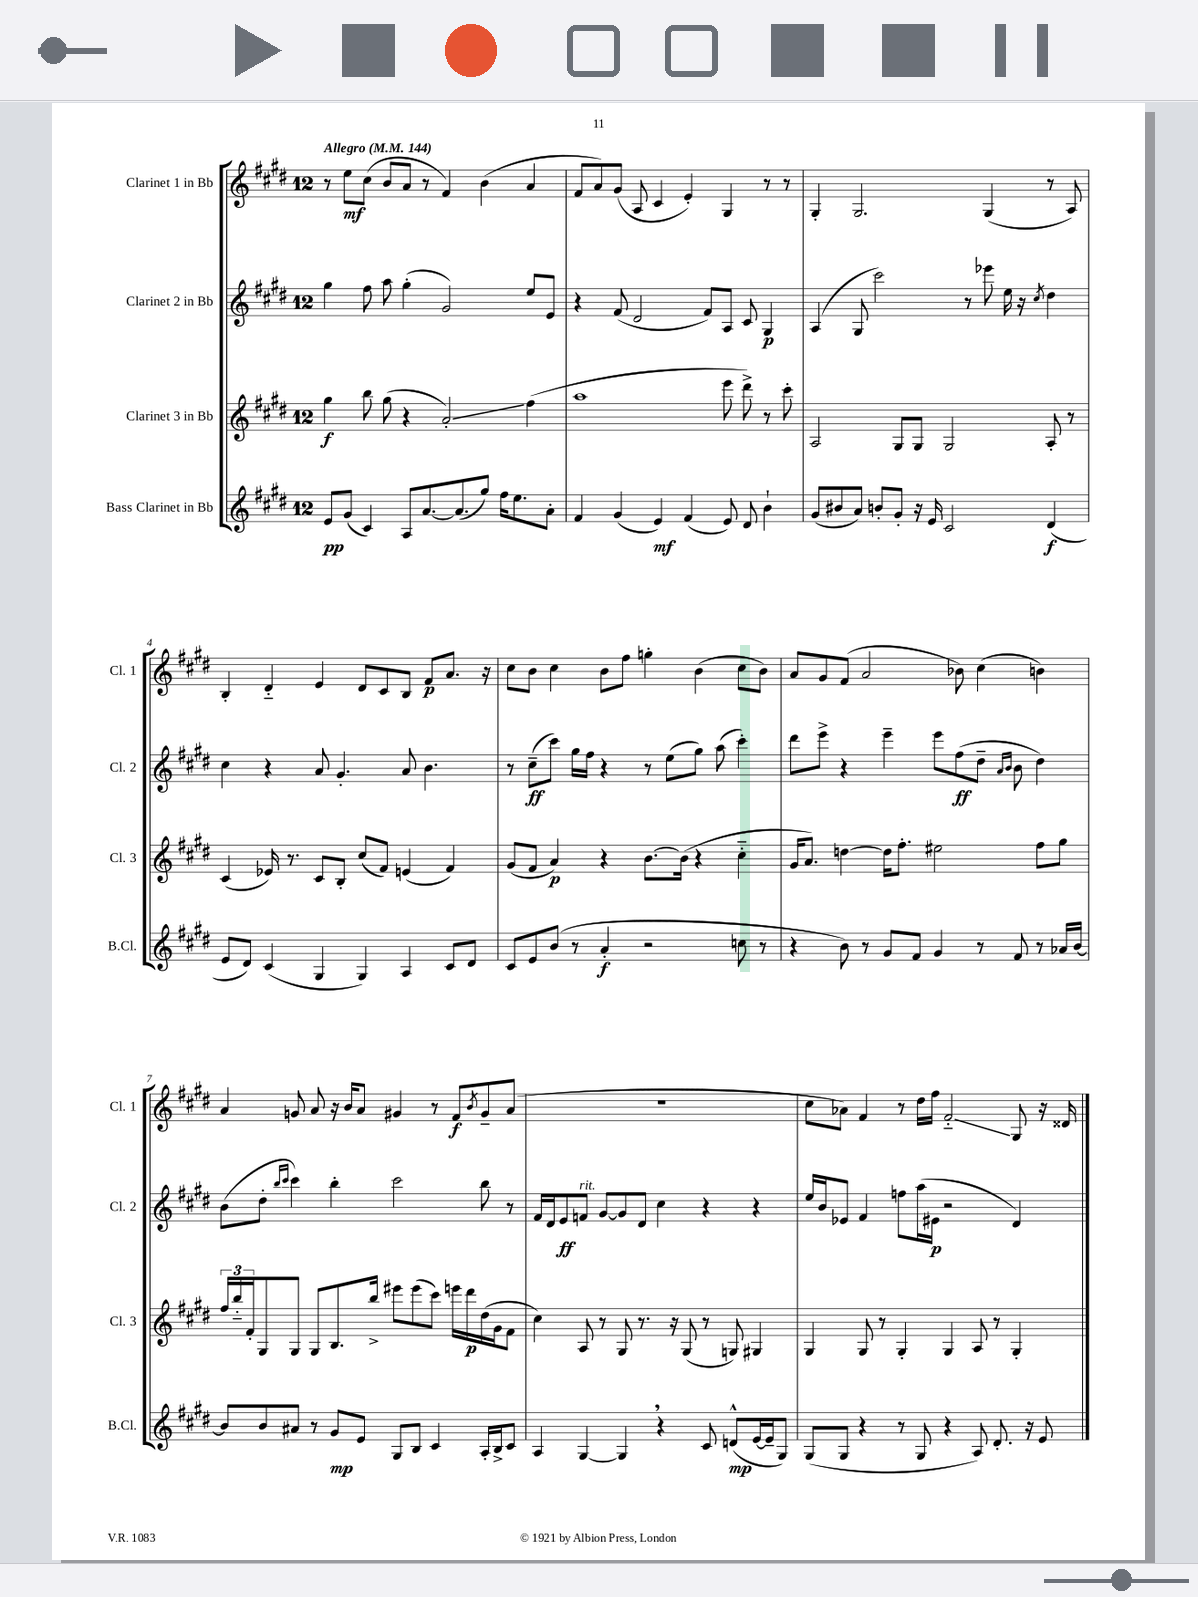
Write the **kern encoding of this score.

**kern	**kern	**kern	**kern
*staff4	*staff3	*staff2	*staff1
*clefG2	*clefG2	*clefG2	*clefG2
*k[f#c#g#d#]	*k[f#c#g#d#]	*k[f#c#g#d#]	*k[f#c#g#d#]
*M12/8	*M12/8	*M12/8	*M12/8
*MM144	*MM144	*MM144	*MM144
8e	4gg#	4gg#	8r
(8g#	.	.	8ee
4c#)	8bb	8ff#	(8cc#
.	(8gg#	8aa	8b
8A	4r	(4gg#'	8a
[8.a	.	.	8r
.	2a')	2g#)	4f#)
(8.a]	.	.	.
8gg#)	.	.	(4b
16ff#	.	.	.
8.ee	.	.	.
.	(4ff#	8ee	4a
8a'	.	8e	.
=	=	=	=
4f#	1aa	4r	8f#
.	.	.	8a)
(4g#	.	(8f#	(8g#
.	.	2d#	8A
4e)	.	.	4c#
(4f#	.	.	4e')
.	.	8f#)	.
8e)	8eee	8A	4G#
8d#	8ddd#^)	8c#	.
4b`	8r	4G#	8r
.	8ccc#'	.	8r
=	=	=	=
(8g#	2A	(4A	4G#'
8b#	.	.	.
8a)	.	8G#	2.G#
8b'	.	2ccc#)	.
8g#'	8G#	.	.
16r	8G#	.	.
16e	.	.	.
2c#	2G#	.	.
.	.	8r	.
.	.	8eee-	(4G#
.	.	16ee	.
.	.	16r	.
.	.	8qcc#	.
(4d#	8A'	4dd#	8r
.	8r	.	8A)
=	=	=	=
8e	(4c#	4cc#	4B'
8d#)	.	.	.
(4c#	16e-)	4r	4d#'~
.	8.r	.	.
4G#	8c#	8a	4e
.	8B'	4.g#'	.
4G#)	(8cc#	.	8d#
.	8f#)	.	8c#
4A	(4e	8a	8B
.	.	4.b	8f#
8c#	4f#)	.	8.a
8d#	.	.	.
.	.	.	16r
=	=	=	=
8c#	(8g#	8r	8cc#
8e	8f#	(8cc#~	8b
(8b	4a)	8ccc#)	4cc#
8r	.	16gg#	.
.	.	16ff#	.
4a'	4r	4r	8b
.	.	.	8ff#
2r	[8.b	8r	4gg'
.	.	(8ee	.
.	(16b]	.	.
.	4r	8gg#)	(4b
.	.	(8aa	.
8cc	4cc#'~	4ccc#')	8cc#
8r	.	.	8b)
=	=	=	=
4r	16g#	8ddd#	8a
.	8.a)	.	.
.	.	8eee^	8g#
8b)	[4dd	4r	(8f#
8r	.	.	2a
8g#	16dd]	4eee~	.
.	8.ff#'	.	.
8f#	.	.	.
4g#	2ee#	8eee	.
.	.	(8ff#	8b-)
8r	.	8dd#~	(4cc#
.	.	16qqa	.
.	.	16qqb	.
8f#	.	8b	.
8r	8ff#	4dd#)	4b)
16a-	8gg#	.	.
[16b	.	.	.
=	=	=	=
8b]	24ff#	(8b	4a
.	24bb'~	.	.
.	24f#'	.	.
8b	8G#	8dd#'	.
.	.	16qqbb	.
.	.	16qqccc#	.
8a#	8G#	4ccc#)	8g
8r	8G#	.	8a
8g#	8.B	4bb'	16r
.	.	.	16b
8e	.	.	8a
.	16bb^	.	.
8G#	8eee#	2ccc#	4g#
8B	(8eee#	.	.
4c#	8ccc#)	.	8r
.	16eee	.	8f#
.	16ddd#	.	.
.	.	.	8qb
16A'	(16dd#	8bb	8g#~
16B^	16g#	.	.
8c#	8f#	8r	(8a
=	=	=	=
4A	4cc#)	16f#	1.r
.	.	16d#	.
.	.	8e	.
[4G#	8A	8f	.
.	8r	[8g#	.
4G#]	8G#	8g#]	.
.	8.r	8d#	.
4r	.	4cc#	.
.	16r	.	.
.	(8G#	.	.
8c#	8r	4r	.
(8d^^	8G)	.	.
[16e	4G#	4r	.
16e~]	.	.	.
8G#)	.	.	.
=	=	=	=
(8G#	4G#	16ee	8cc#
.	.	16b	.
8G#	.	8e-	8a-)
4r	8G#	4f#	4f#
.	8r	.	.
8r	4G#'	8ff	8r
8G#	.	(16aa	16dd#
.	.	16e#	16ff#
4r	4G#	2r	2f#'~
8A)	8A	.	.
8.d#'	8r	.	.
.	4G#'	4d#)	8G#
16r	.	.	.
8e	.	.	16r
.	.	.	16d##
==	==	==	==
*-	*-	*-	*-
